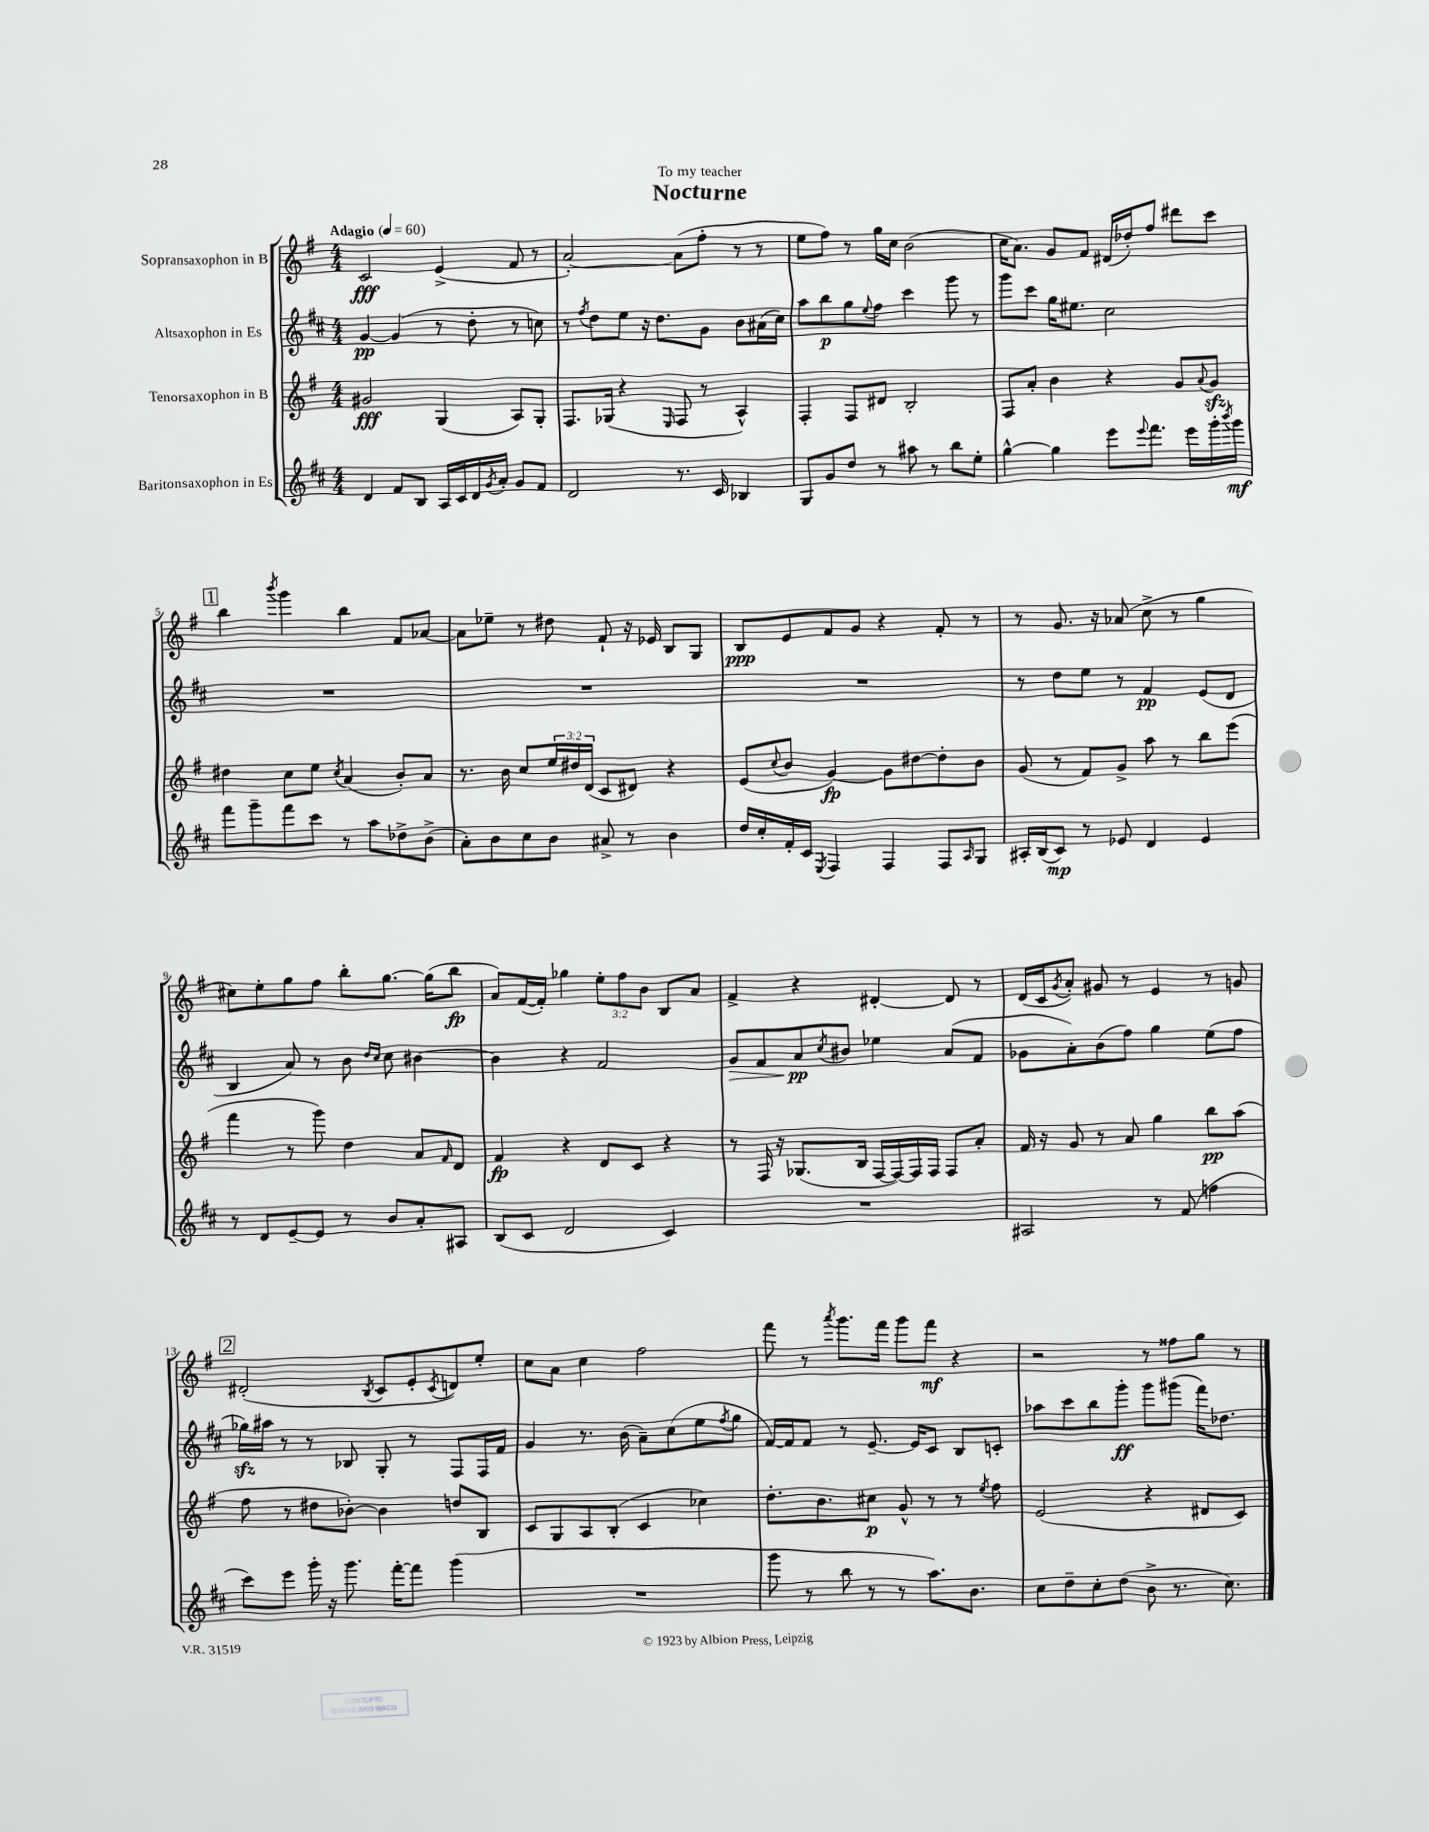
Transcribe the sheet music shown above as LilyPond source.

\header { title = "Nocturne" dedication = "To my teacher" }
<<
\new StaffGroup <<
\new Staff = "s0" \with { instrumentName = "Sopransaxophon in B" } {
    \clef treble \key g \major \numericTimeSignature \time 4/4 \override Staff.TupletNumber.text = #tuplet-number::calc-fraction-text \tempo "Adagio" 4 = 60
    c'2\fff e'4->( fis'8 r8 |
    a'2~-.) a'8( fis''8-. r8 r8 |
    e''8 fis''8) r8 g''16 c''16 b'2( |
    c''16 a'8.) g'8 fis'8 dis'16( des''16-.) fis''8 dis'''8 c'''8 |
    \mark \markup { \box "1" } b''4 \acciaccatura { b'''8 } g'''4 b''4 fis'8 aes'8~ |
    aes'8 ees''8-- r8 dis''8 fis'8-! r16 ees'16 b8 g8 |
    b8\ppp e'8 fis'8 g'8 r4 fis'8-. r8 |
    r8 g'8. r16 aes'8( c''8-> r8 g''4 |
    cis''8) e''8-. g''8 fis''8 b''8-. g''8.~ g''16( b''8\fp |
    a'8) fis'16~( fis'16-.) ges''4 \tuplet 3/2 { e''8-. fis''8 b'8 } b8 a'8 |
    fis'4-> r4 dis'4~-. dis'8 r8 |
    d'16( c'16 \acciaccatura { g'8 } a'8-.) gis'8 r8 e'4 r8 g'8 |
    \mark \markup { \box "2" } dis'2-.( \acciaccatura { b8 } c'8 e'8-. \acciaccatura { c'8 } d'8) e''8-. |
    c''8 a'8 c''4 fis''2 |
    fis'''8 r8 \acciaccatura { a'''8 } g'''8. fis'''16 g'''8 fis'''8\mf r4 |
    r2 r8 fisis''8 g''8 r8 \bar "|." |
}
\new Staff = "s1" \with { instrumentName = "Altsaxophon in Es" } {
    \clef treble \key d \major \numericTimeSignature \time 4/4
    g'4~\pp g'4( r8 d''8-. r8 c''8) |
    r8 \acciaccatura { fis''8 } d''8 e''8 r16 d''8. g'8 b'8 ais'16( cis''16) |
    a''8 b''8\p g''8 \appoggiatura { e''8 } fis''8 cis'''4 g'''8 r8 |
    g'''8 cis'''8 g''16 eis''8. cis''2 |
    \mark \markup { \box "1" } R1 |
    R1 |
    R1 |
    r8 d''8 e''8 r8 fis'4\pp e'8( d'8 |
    b4 a'8) r8 b'8 \grace { d''16 cis''16 } cis''8 bis'4~ |
    bis'4 r4 fis'2 |
    g'8\> fis'8 a'8\pp\! \acciaccatura { cis''8 } bis'8 ees''4 a'8( fis'8 |
    ges'8 a'8-.) b'8( fis''8) g''4 e''8( fis''8 |
    \mark \markup { \box "2" } ges''16\sfz) ais''16 r8 r8 bes8 g8-. r8 fis8 fis16 fis'16 |
    g'4 r8. b'16( a'8--) cis''8( e''8 \acciaccatura { fis''8 } g''8 |
    fis'16~) fis'16 fis'8 r8 e'8.~-- e'16 cis'8 b8 c'8-. |
    aes''8 cis'''8 b''8 g'''8-.\ff g'''8 gis'''8( fis'''16) des''8. \bar "|." |
}
\new Staff = "s2" \with { instrumentName = "Tenorsaxophon in B" } {
    \clef treble \key g \major \numericTimeSignature \time 4/4 \override Staff.TupletNumber.text = #tuplet-number::calc-fraction-text
    gis'2\fff g4( a8) g8-. |
    fis8. ges16( r4 \grace { e16 } fis8 r8 a4-^) |
    fis4-. fis8 dis'8 b2-. |
    fis8 a'8-. b'4 r4 g'8 \appoggiatura { a'8 } g'8\sfz |
    \mark \markup { \box "1" } dis''4 c''8 e''8 \acciaccatura { c''8 } a'4( b'8-.) a'8 |
    r8. b'16 c''8 \tuplet 3/2 { e''16 dis''16 d'16( } c'8 dis'8) r4 |
    e'8( \appoggiatura { c''8 } b'8 g'4~\fp) g'8 dis''8~ dis''8-. b'8 |
    g'8( r8 fis'8) g'8-> a''8 r8 b''8 e'''8( |
    fis'''4 r8 g'''8) d''4 a'8 \grace { fis'16 } d'8 |
    fis'4\fp r4 d'8 c'8 r4 |
    r8 fis16 r16 ges8.( b16 fis16~ fis16~) fis16 fis16 fis8 a'8-. |
    fis'16 r16 g'8 r8 a'8 g''4 b''8\pp a''8( |
    \mark \markup { \box "2" } fis''8 r8 dis''8 bes'8~-.) bes'4 d''8 b8 |
    c'8 g8 a8 b8-.( c'4 ces''4) |
    d''8.-. b'8. cis''8\p g'8-^ r8 r8 \acciaccatura { e''8 } fis''8 |
    e'2( r4 dis'8 c'8) \bar "|." |
}
\new Staff = "s3" \with { instrumentName = "Baritonsaxophon in Es" } {
    \clef treble \key d \major \numericTimeSignature \time 4/4
    d'4 fis'8 b8 a16 cis'16 d'16 \acciaccatura { g'8 } a'16-. g'8 fis'8 |
    d'2 r8. cis'16 bes4 |
    g8 g'8 d''8 r8 ais''8 r8 b''8 e''8-. |
    g''4~-^ g''4 e'''8 \appoggiatura { e'''8 } fis'''8. e'''16 g'''16-. \acciaccatura { b'''8 } g'''16\mf |
    \mark \markup { \box "1" } fis'''8 g'''8-- fis'''8 cis'''8 r8 a''8 des''8-> b'8->( |
    a'8-.) b'8 cis''8 b'8 ais'8-> r8 b'4 |
    d''16 cis''16-. fis'16-. cis'16 \acciaccatura { e8 } fis4 fis4 fis8 \grace { a16 } g8 |
    ais16-. b16( cis'8\mp) r8 ees'8 d'4 ees'4 |
    r8 d'8 e'8~-- e'8 r8 b'8 a'8-. ais8 |
    b8( cis'8 d'2 cis'4) |
    R1 |
    ais2 r8 fis'8( f''4 |
    \mark \markup { \box "2" } cis'''8) e'''8 g'''16-. r16 g'''8. fis'''16~-. fis'''8 g'''4( |
    R1 |
    g'''8 r8 b''8 r8 r8 a''8.) b'8. |
    cis''8 d''8-- cis''8-. d''8( b'8-> r8. cis''8.) \bar "|." |
}
>>
>>
